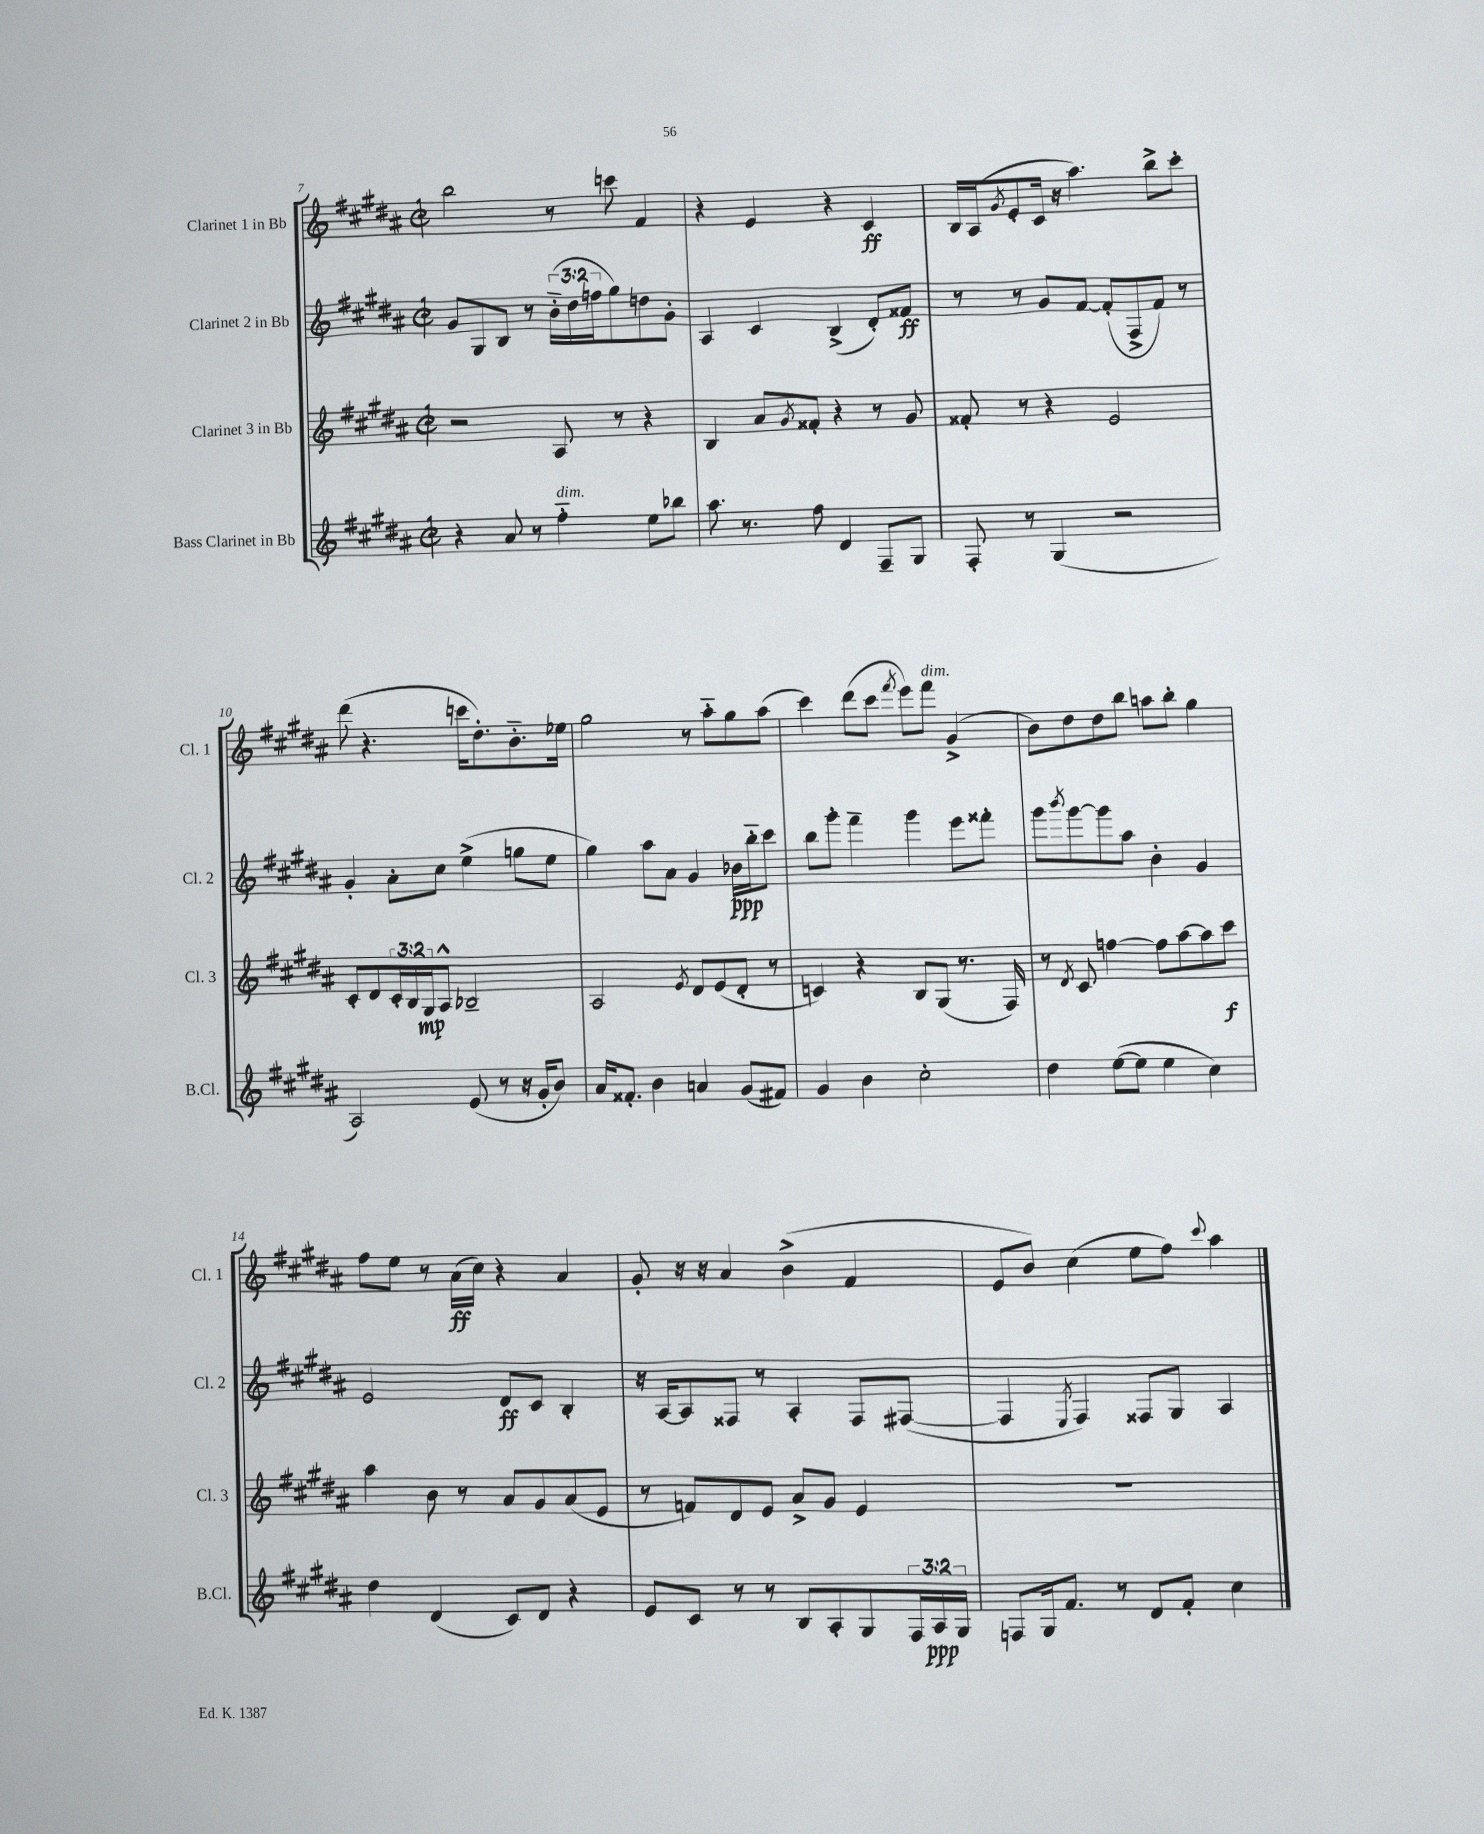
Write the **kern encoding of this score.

**kern	**kern	**kern	**kern
*staff4	*staff3	*staff2	*staff1
*clefG2	*clefG2	*clefG2	*clefG2
*k[f#c#g#d#a#]	*k[f#c#g#d#a#]	*k[f#c#g#d#a#]	*k[f#c#g#d#a#]
*M2/2	*M2/2	*M2/2	*M2/2
*met(c|)	*met(c|)	*met(c|)	*met(c|)
4r	2r	8g#	2bb
.	.	8G#	.
8a#	.	8B	.
8r	.	8r	.
4ff#'~	8A#	(24b'~	8r
.	.	24dd#	.
.	.	24ff	.
.	8r	8gg#)	8ccc
8ee	4r	8dd	4f#
8bb-	.	8g#'	.
=	=	=	=
8.aa#	4B	4A#	4r
8.r	.	.	.
.	8a#	4c#	4e
.	8qg#	.	.
8ff#	8f##'	.	.
4d#	4r	(4B^	4r
8F#~	8r	8d#')	4c#
8G#	8g#	8f##	.
=	=	=	=
8F#'	8f##'	8r	16B
.	.	.	(16A#
.	.	.	8qg#
8r	8r	8r	8e'
(4G#	4r	8g#	16c#
.	.	.	16r
.	.	[8f#	4.aa#)
2r	2e	(8f#']	.
.	.	8F#^	.
.	.	8f#)	8bb^
.	.	8r	8ccc#'
=	=	=	=
2A#)	8c#'	4g#'	(8ddd#
.	8d#	.	4.r
.	24c#'	8a#'	.
.	24B	.	.
.	24G#	.	.
.	8A#^^	8cc#	.
(8e	2B-~	(4ee^	16ccc
.	.	.	8.dd#')
8r	.	.	.
16r	.	8gg	8.b'~
16g#'	.	.	.
8b)	.	8ee	.
.	.	.	16ee-
=	=	=	=
16a#	2A#	4gg#)	2gg#
8.f##'	.	.	.
4b	.	8aa#	.
.	.	8a#	.
.	8qe	.	.
4a	8d#	4g#	8r
.	(8e	.	8aa#'~
(8g#	8d#'	16b-	8gg#
.	.	16bb'~	.
8f#)	8r	8ccc#	(8aa#
=	=	=	=
4g#	4c)	8bb	4ccc#)
.	.	8ggg#'	.
4b	4r	4fff#~	(8ddd#
.	.	.	8ccc#
.	.	.	8qfff#
2cc#'	8B	4ggg#	8eee)
.	(8G#	.	8fff#
.	8.r	8eee	(4g#^
.	.	8fff##'	.
.	16F#)	.	.
=	=	=	=
4dd#	8r	8ggg#	8b)
.	8qd#	8qbbb	.
.	8c#	[8ggg#	8dd#
([8ee	[4ff	8ggg#]	8dd#
8ee]	.	8aa#	8bb
4ee	8ff]	4b'	8aa
.	[8aa#	.	8bb'
4cc#)	8aa#]	4g#	4gg#
.	8ccc#	.	.
=	=	=	=
4dd#	4aa#	2e	8ff#
.	.	.	8ee
(4d#	8b	.	8r
.	8r	.	(16a#
.	.	.	16cc#)
8c#)	8a#	8d#	4r
8d#	8g#	8c#	.
4r	(8a#	4B'	4a#
.	8e	.	.
=	=	=	=
8e	8r	16r	8g#'
.	.	[16A#	.
8c#	8f)	8A#]	16r
.	.	.	16r
8r	8d#	8F##	4a#
8r	8e	8r	.
8B	8a#^	4A#'	(4b^
8A#'	8g#	.	.
8G#	4e	8F##	4f#
24F#	.	([8F#	.
24A#	.	.	.
24G#	.	.	.
=	=	=	=
8F	1r	4F#]	8e
16G#	.	.	8b)
8.f#	.	.	.
.	.	8qE	.
.	.	4F#)	(4cc#
8r	.	.	.
8d#	.	8F##	8ee
8f#'	.	8G#	8ff#)
.	.	.	8qqccc#
4cc#	.	4A#	4aa#
==	==	==	==
*-	*-	*-	*-
